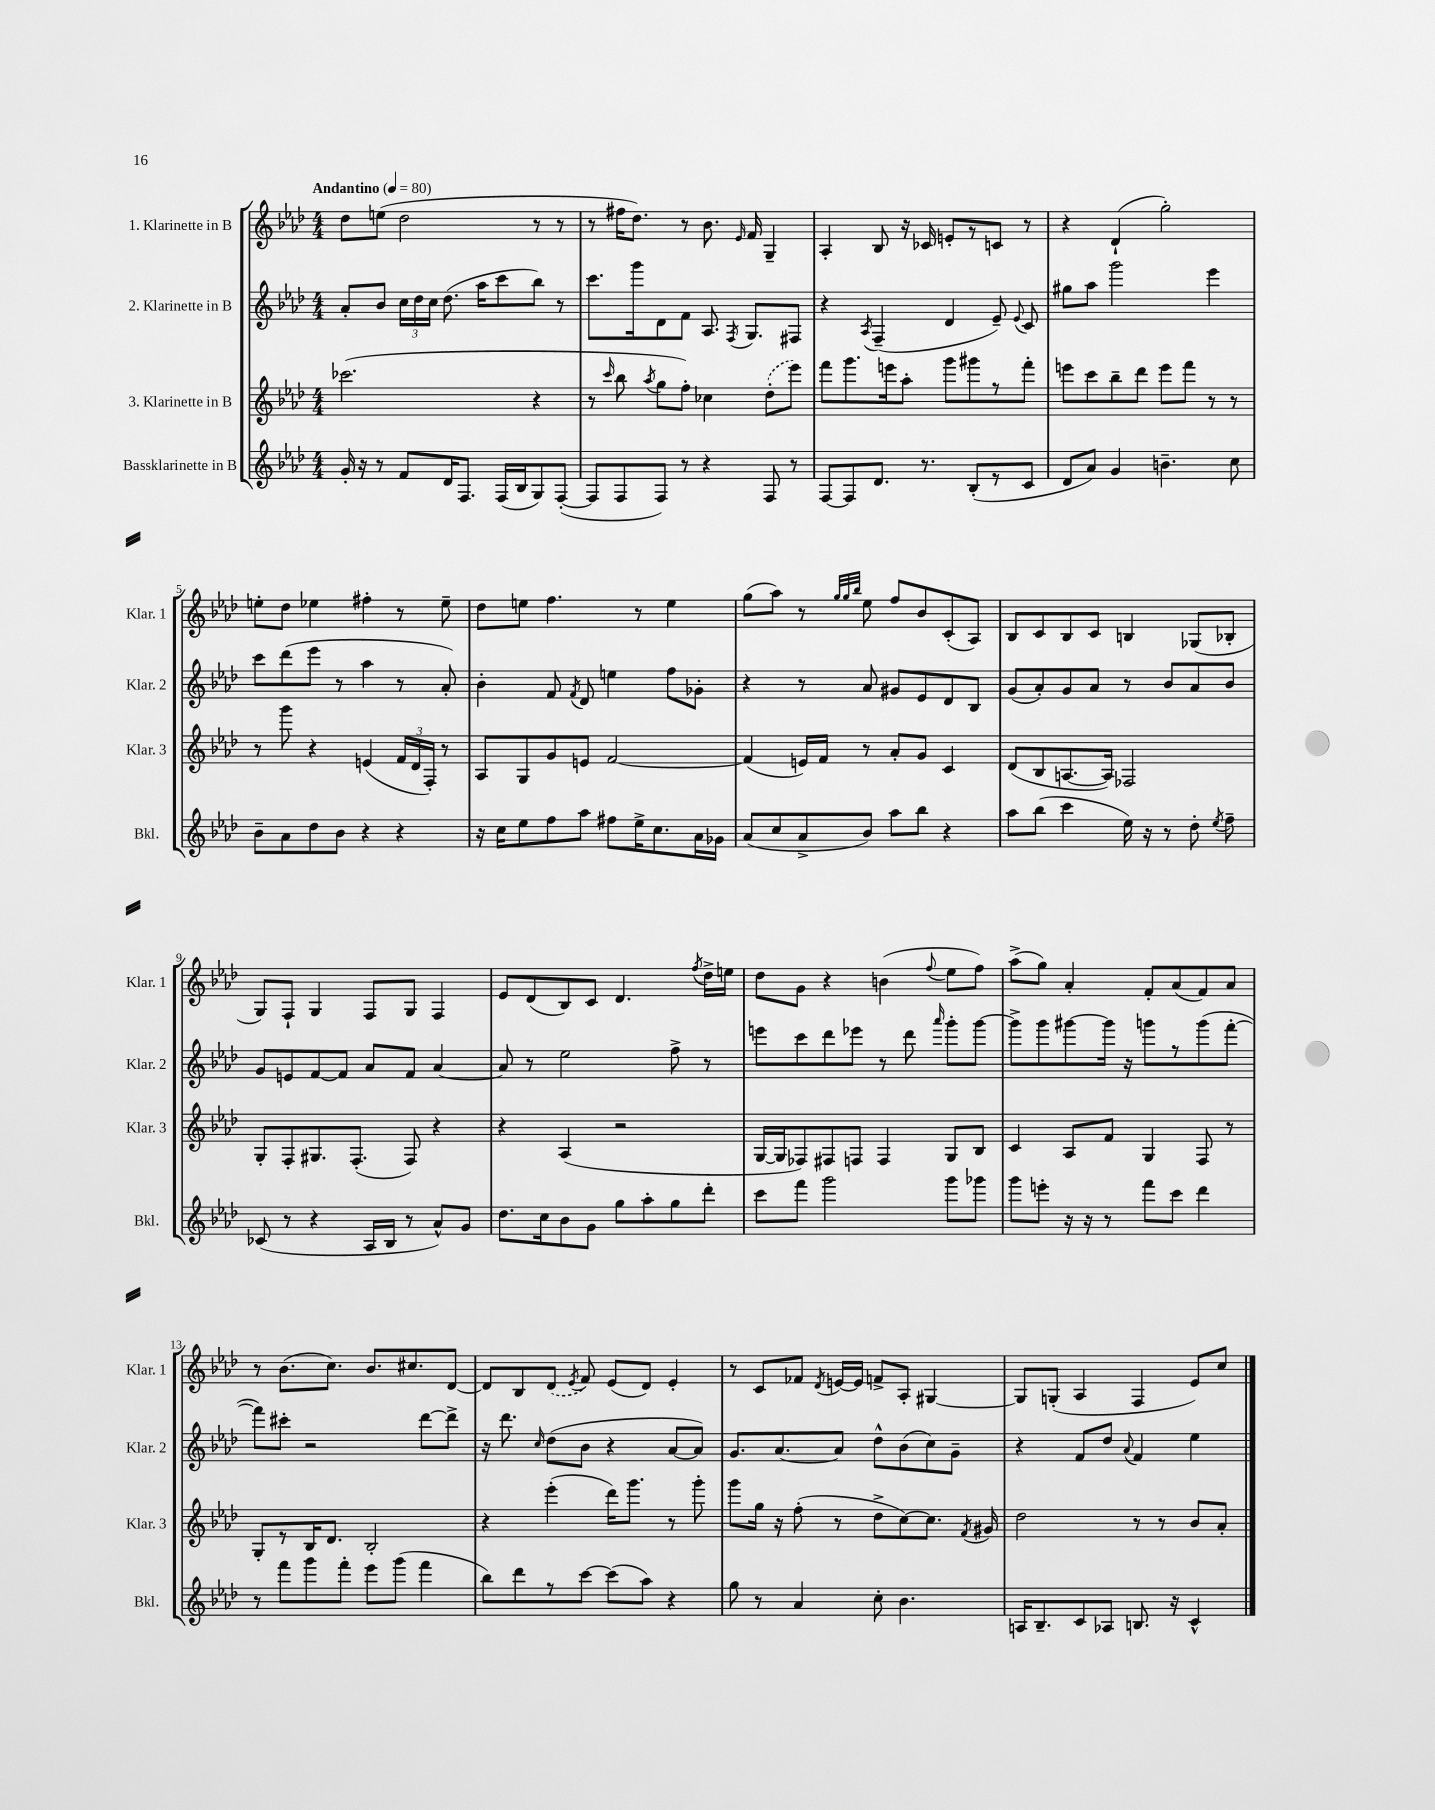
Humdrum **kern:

**kern	**kern	**kern	**kern
*part4	*part3	*part2	*part1
*staff4	*staff3	*staff2	*staff1
*I"Bassklarinette in B	*I"3. Klarinette in B	*I"2. Klarinette in B	*I"1. Klarinette in B
*I'Bkl.	*I'Klar. 3	*I'Klar. 2	*I'Klar. 1
*clefG2	*clefG2	*clefG2	*clefG2
*k[b-e-a-d-]	*k[b-e-a-d-]	*k[b-e-a-d-]	*k[b-e-a-d-]
*M4/4	*M4/4	*M4/4	*M4/4
*MM80	*MM80	*MM80	*MM80
=1	=1	=1	=1
!	!	!	!LO:TX:a:B:t=Andantino
16g'/	(2.ccc-X\	8a-'/L	8dd-\L
16r	.	.	.
8r	.	8b-/J	(8een\J
8f/L	.	24cc\LL	2dd-\
.	.	24dd-\	.
.	.	24cc\JJ	.
16d-/K	.	(8.dd-\	.
8.F/J	.	.	.
.	.	16aa-\KL	.
(16F/LL	.	8ccc\	.
16B-/J	.	.	.
8G/)	4r	8bb-\J)	8r
([8F'/J	.	8r	8r
=2	=2	=2	=2
8F/L]	8r	8.ccc\L	8r
.	16qqccc/	.	.
8F/	8bb-\	.	16ff#X\KL
.	.	16ggg\k	8.dd-\J)
.	8qaa-/	.	.
8F/J)	8gg\L	8d-\	.
8r	8ff'\J)	8f\J	8r
4r	4cc-X\	8.A-/	8.b-\
.	.	8qF/	16qqe-/
.	.	8.G/L	16f/
8F/	(8dd-'\L	.	4G~/
8r	8eee-\J)	8F#X/J	.
=3	=3	=3	=3
[8F/L	8fff\L	4r	4A-'/
8F/]	8.ggg\	.	.
.	.	8qA-/	.
8.d-/J	.	(4F~/	8B-/
.	16eeen\k	.	.
.	8aa-'\J	.	16r
8.r	.	.	16c-X/
.	8ggg\L	4d-/	8en'/L
(8B-'/L	8ggg#X\	.	8r
8r	8r	8e-~/)	8cn/J
.	.	8qqe-/	.
8c/J	8fff'\J	8c/	8r
=4	=4	=4	=4
8d-/L	8eeen\L	8gg#X\L	4r
8a-/J)	8ccc\	8aa-\J	.
4g/	8bb-~\	2ggg\	(4d-`/
.	8ddd-\J	.	.
4.bn~\	8eee\L	.	2gg'\)
.	8fff\J	.	.
.	8r	4eee-\	.
8cc\	8r	.	.
!!LO:LB:g=z
=5	=5	=5	=5
8b-~\L	8r	8ccc\L	8een'\L
8a-\	8ggg\	(8ddd-\	8dd-\J
8dd-\	4r	8eee-\J	4ee-X\
8b-\J	.	8r	.
4r	(4en/	4aa-\	4ff#X'\
4r	24f/LL	8r	8r
.	24d-/	.	.
.	24F'/JJ)	.	.
.	8r	8a-'/)	8ee-~\
=6	=6	=6	=6
16r	8A-/L	4b-'\	8dd-\L
16cc\KL	.	.	.
8ee-\	8G/	.	8een\J
8ff\	8g/	8f/	4.ff\
.	.	8qf/	.
8aa-\J	8en/J	8d-/	.
8ff#X\L	[2f/	4een\	.
16ee-^\K	.	.	8r
8.cc\	.	.	.
.	.	8ff\L	4ee\
16a-\L	.	8g-X'\J	.
16g-X\JJ	.	.	.
=7	=7	=7	=7
(8a-/L	(4f/]	4r	(8gg\L
8cc/	.	.	8aa-\J)
8a-^/	16en/LL)	8r	8r
.	16f/JJ	.	.
.	.	.	32qqgg/LLL
.	.	.	32qqgg/
.	.	.	32qqbb-/JJJ
8b-/J)	8r	8a-/	8ee-\
8aa-\L	8a-'/L	8g#X/L	8ff/L
8bb-\J	8g/J	8e-/	8b-/
4r	4c/	8d-/	(8c'/
.	.	8B-/J	8A-/J)
=8	=8	=8	=8
8aa-\L	(8d-/L	(8g/L	8B-/L
(8bb-\J	8B-/	8a-'/)	8c/
4ccc\	[8.An/	8g/	8B-/
.	.	8a-/J	8c/J
.	16A/Jk])	.	.
16ee-\)	2F-X/	8r	4Bn/
16r	.	.	.
8r	.	8b-/L	.
8dd-'\	.	8a-/	(8G-X/L
8qee-/	.	.	.
8ff~\	.	8b-/J	8B-X'/J
!!LO:LB:g=z
=9	=9	=9	=9
(8c-X/	8G'/L	8g/L	8G/L)
8r	8F'/	8en/	8F`/J
4r	8.G#X/	[8f/	4G/
.	.	8f/J]	.
.	(8.F'/J	.	.
16A-/LL	.	8a-/L	8F/L
16B-/JJ	.	.	.
8r	8F/)	8f/J	8G/J
8a-^^/L)	4r	[4a-/	4F/
8g/J	.	.	.
=10	=10	=10	=10
8.dd-\L	4r	8a-/]	8e-/L
.	.	8r	(8d-/
16cc\k	.	.	.
8b-\	(4A-/	2ee-\	8B-/)
8g\J	.	.	8c/J
8gg\L	2r	.	4.d-/
8aa-'\	.	.	.
8gg\	.	8ff^\	.
.	.	.	8qff/
8ddd-'\J	.	8r	16dd-^\LL
.	.	.	16een\JJ
=11	=11	=11	=11
8ccc\L	[16G/LL	8eeen\L	8dd-\L
.	16G/J]	.	.
8fff\J	8F-X/)	8ccc\	8g\J
2ggg\	8F#X/	8ddd-\	4r
.	8Fn/J	8eee-X\J	.
.	4F/	8r	(4bn\
.	.	8ddd-\	.
.	.	16qqaaa-/	8qqff/
8ggg\L	8G/L	8ggg'\L	8ee-\L
8ggg-X\J	8B-/J	[8ggg\J	8ff\J)
=12	=12	=12	=12
8ggg\L	4c/	8ggg^\L]	(8aa-^\L
8eeen'\J	.	8ggg\	8gg\J)
16r	8A-/L	[8ggg#X\	4a-'/
16r	.	.	.
8r	8f/J	16ggg#\Jk]	.
.	.	16r	.
8fff\L	4G/	8gggn\L	8f'/L
8ccc\J	.	8r	(8a-/
4ddd-\	8F/	(8ggg\	8f/)
.	8r	[8fff'\J	8a-/J
!!LO:LB:g=z
=13	=13	=13	=13
8r	8G'/L	8fff\L])	8r
8fff\L	8r	8ccc#X'\J	(8.b-\L
8ggg\	16B-/K	2r	.
.	8.d-/J	.	8.cc\J)
8fff'\J	.	.	.
8eee-\L	2B-'/	.	8.b-/L
(8ggg\J	.	.	.
.	.	.	8.cc#X/
4fff\	.	[8ddd-\L	.
.	.	8ddd-^\J]	[8d-/J
=14	=14	=14	=14
8bb-\L)	4r	16r	8d-/L]
.	.	8.ddd-\	.
8ddd-\	.	.	8B-/
.	.	16qqcc/	.
8r	(4eee-'\	(8dd-\L	(8d-/J
.	.	.	8qe-/
[8ccc\J	.	8b-\J	8f/)
(8ccc\L]	16ddd-\KL)	4r	(8e-/L
.	8.ggg\J	.	.
8aa-\J)	.	.	8d-/J)
4r	8r	[8a-/L	4e-'/
.	8ggg'\	8a-/J])	.
=15	=15	=15	=15
8gg\	8ggg\L	8.g/L	8r
8r	16gg\Jk	.	8c/L
.	16r	[8.a-/	.
4a-/	(8ff'\	.	8f-X/J
.	.	.	8qd-/
.	8r	8a-/J]	[16en/LL
.	.	.	16e/JJ]
8cc'\	8dd-^\L	8dd-^^\L	8fn^/L
4.b-\	[8cc\)	(8b-\	8A-'/J
.	8.cc\J]	8cc\)	[4G#X/
.	.	8g~\J	.
.	8qf/	.	.
.	16g#X/	.	.
=16	=16	=16	=16
16An/KL	2dd-\	4r	8G#/L]
8.B-~/	.	.	.
.	.	.	(8Gn'/J
8c/	.	8f/L	4A-/
8A-X/J	.	8dd-/J	.
.	.	8qqa-/	.
8.Bn/	8r	4f/	4F/
.	8r	.	.
16r	.	.	.
4c^^/	8b-/L	4ee-\	8e-/L)
.	8a-'/J	.	8cc/J
==	==	==	==
*-	*-	*-	*-
